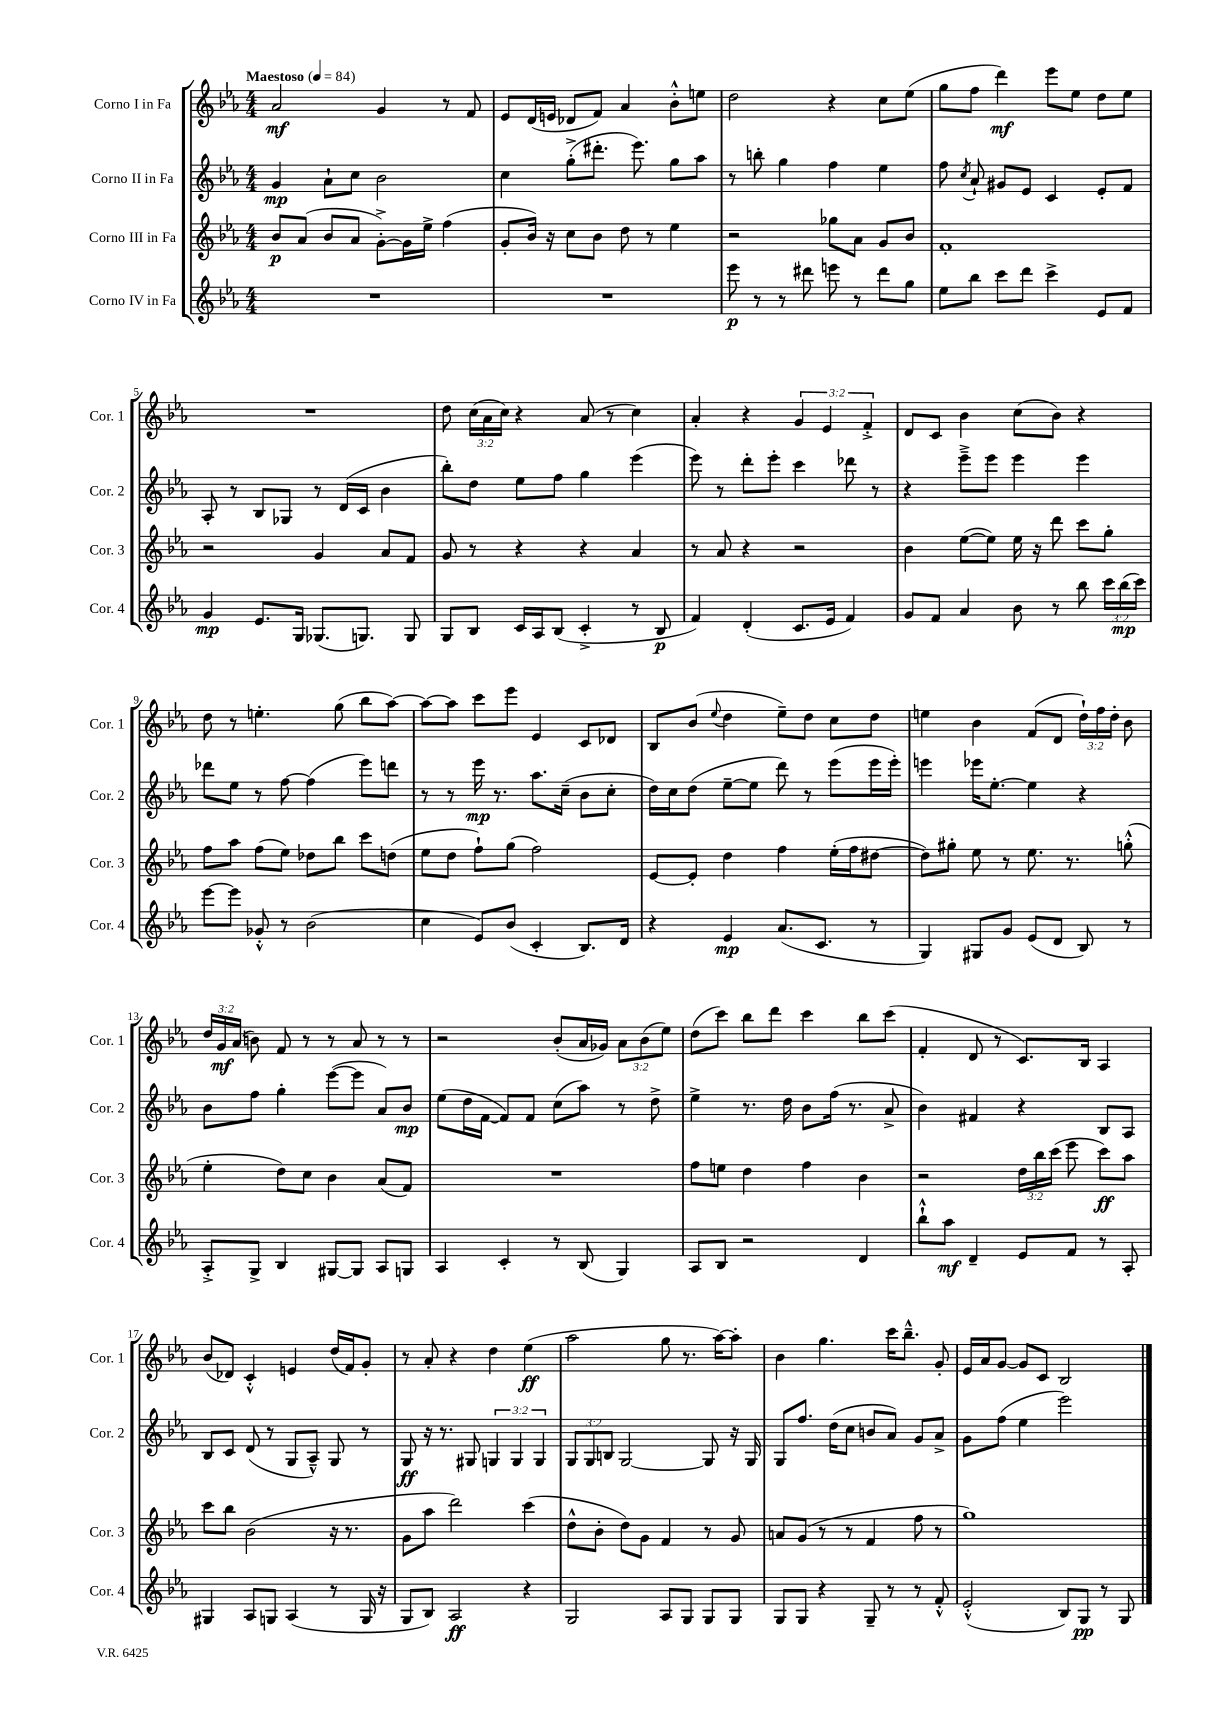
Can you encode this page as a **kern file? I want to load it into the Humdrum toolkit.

**kern	**dynam	**kern	**dynam	**kern	**dynam	**kern	**dynam
*part4	*part4	*part3	*part3	*part2	*part2	*part1	*part1
*staff4	*staff4	*staff3	*staff3	*staff2	*staff2	*staff1	*staff1
*I"Corno IV in Fa	*	*I"Corno III in Fa	*	*I"Corno II in Fa	*	*I"Corno I in Fa	*
*I'Cor. 4	*	*I'Cor. 3	*	*I'Cor. 2	*	*I'Cor. 1	*
*clefG2	*	*clefG2	*	*clefG2	*	*clefG2	*
*k[b-e-a-]	*	*k[b-e-a-]	*	*k[b-e-a-]	*	*k[b-e-a-]	*
*M4/4	*	*M4/4	*	*M4/4	*	*M4/4	*
*MM84	*	*MM84	*	*MM84	*	*MM84	*
=1	=1	=1	=1	=1	=1	=1	=1
!	!	!	!	!	!	!LO:TX:a:B:t=Maestoso	!
1r	.	8b-/L	p	4g/	mp	2a-/	mf
.	.	(8a-/J	.	.	.	.	.
.	.	8b-/L	.	8a-`\L	.	.	.
.	.	8a-/J	.	8cc\J	.	.	.
.	.	[8g'^\L)	.	2b-\	.	4g/	.
.	.	16g\L]	.	.	.	.	.
.	.	16ee-^\JJ	.	.	.	.	.
.	.	(4ff\	.	.	.	8r	.
.	.	.	.	.	.	8f/	.
=2	=2	=2	=2	=2	=2	=2	=2
1r	.	8g'/L	.	4cc\	.	8e-/L	.
.	.	16b-/Jk)	.	.	.	(16d/L	.
.	.	16r	.	.	.	16en/JJ	.
.	.	8cc\L	.	(8gg'^\L	.	8d-X/L	.
.	.	8b-\J	.	8.ddd#X'\J	.	8f/J)	.
.	.	8dd\	.	.	.	4a-/	.
.	.	.	.	8.eee-\)	.	.	.
.	.	8r	.	.	.	.	.
.	.	4ee-\	.	8gg\L	.	8b-'^^\L	.
.	.	.	.	8aa-\J	.	8een\J	.
=3	=3	=3	=3	=3	=3	=3	=3
8eee-\	p	2r	.	8r	.	2dd\	.
8r	.	.	.	8bbn'\	.	.	.
8r	.	.	.	4gg\	.	.	.
8ddd#X\	.	.	.	.	.	.	.
8eeen\	.	8gg-X\L	.	4ff\	.	4r	.
8r	.	8a-\J	.	.	.	.	.
8ddd#\L	.	8g/L	.	4ee-\	.	8cc\L	.
8gg\J	.	8b-/J	.	.	.	(8ee-\J	.
=4	=4	=4	=4	=4	=4	=4	=4
8ee-\L	.	1f'	.	8ff\	.	8gg\L	.
.	.	.	.	8qcc/	.	.	.
8bb-\J	.	.	.	8a-`/	.	8ff\J	.
8ccc\L	.	.	.	8g#X/L	.	4ddd\)	mf
8ddd\J	.	.	.	8e-/J	.	.	.
4ccc^\	.	.	.	4c/	.	8eee-\L	.
.	.	.	.	.	.	8ee-\J	.
8e-/L	.	.	.	8e-'/L	.	8dd\L	.
8f/J	.	.	.	8f/J	.	8ee-\J	.
!!LO:LB:g=z
=5	=5	=5	=5	=5	=5	=5	=5
4g/	mp	2r	.	8A-'/	.	1r	.
.	.	.	.	8r	.	.	.
8.e-/L	.	.	.	8B-/L	.	.	.
.	.	.	.	8G-X/J	.	.	.
16G/Jk	.	.	.	.	.	.	.
(8.G-X/L	.	4g/	.	8r	.	.	.
.	.	.	.	(16d/LL	.	.	.
8.Gn/J)	.	.	.	16c/JJ	.	.	.
.	.	8a-/L	.	4b-\	.	.	.
8G/	.	8f/J	.	.	.	.	.
=6	=6	=6	=6	=6	=6	=6	=6
8G/L	.	8g/	.	8bb-'\L)	.	8dd\	.
8B-/J	.	8r	.	8dd\J	.	(24cc\LL	.
.	.	.	.	.	.	24a-\	.
.	.	.	.	.	.	24cc\JJ)	.
16c/LL	.	4r	.	8ee-\L	.	4r	.
16A-/J	.	.	.	.	.	.	.
(8B-/J	.	.	.	8ff\J	.	.	.
4c'^/	.	4r	.	4gg\	.	(8a-/	.
.	.	.	.	.	.	8r	.
8r	.	4a-/	.	(4eee-\	.	4cc\)	.
8B-/	p	.	.	.	.	.	.
=7	=7	=7	=7	=7	=7	=7	=7
4f/)	.	8r	.	8eee-\)	.	4a-'/	.
.	.	8a-/	.	8r	.	.	.
(4d'/	.	4r	.	8ddd'\L	.	4r	.
.	.	.	.	8eee-'\J	.	.	.
8.c/L	.	2r	.	4ccc\	.	6g/	.
.	.	.	.	.	.	6e-/	.
16e-/Jk	.	.	.	.	.	.	.
4f/)	.	.	.	8ddd-X\	.	.	.
.	.	.	.	.	.	6f'^/	.
.	.	.	.	8r	.	.	.
=8	=8	=8	=8	=8	=8	=8	=8
8g/L	.	4b-\	.	4r	.	8d/L	.
8f/J	.	.	.	.	.	8c/J	.
4a-/	.	([8ee-\L	.	8eee-~^\L	.	4b-\	.
.	.	8ee-\J])	.	8eee-\J	.	.	.
8b-\	.	16ee-\	.	4eee-\	.	(8cc\L	.
.	.	16r	.	.	.	.	.
8r	.	8ddd\	.	.	.	8b-\J)	.
8bb-\	.	8ccc\L	.	4eee-\	.	4r	.
24ccc\LL	.	8gg'\J	.	.	.	.	.
(24bb-\	mp	.	.	.	.	.	.
24ccc\JJ)	.	.	.	.	.	.	.
!!LO:LB:g=z
=9	=9	=9	=9	=9	=9	=9	=9
[8eee-\L	.	8ff\L	.	8ddd-X\L	.	8dd\	.
8eee-\J]	.	8aa-\J	.	8ee-\J	.	8r	.
8g-X'^^/	.	(8ff\L	.	8r	.	4.een'\	.
8r	.	8ee-\J)	.	[8ff\	.	.	.
(2b-\	.	8dd-X\L	.	(4ff\]	.	.	.
.	.	8bb-\J	.	.	.	(8gg\	.
.	.	8ccc\L	.	8eee-\L)	.	8bb-\L	.
.	.	(8ddn\J	.	8dddn\J	.	[8aa-\J)	.
=10	=10	=10	=10	=10	=10	=10	=10
4cc\	.	8ee-\L	.	8r	.	8aa-\L_	.
.	.	8dd\J	.	8r	.	8aa-\J]	.
8e-/L)	.	8ff`\L)	.	16eee-\	mp	8ccc\L	.
.	.	.	.	8.r	.	.	.
(8b-/J	.	(8gg\J	.	.	.	8eee-\J	.
4c'/	.	2ff\)	.	8.aa-\L	.	4e-/	.
.	.	.	.	(16cc~\Jk	.	.	.
8.B-/L)	.	.	.	8b-\L	.	8c/L	.
.	.	.	.	8cc'\J	.	8d-X/J	.
16d/Jk	.	.	.	.	.	.	.
=11	=11	=11	=11	=11	=11	=11	=11
4r	.	[8e-/L	.	16dd\LL)	.	8B-/L	.
.	.	.	.	16cc\J	.	.	.
.	.	8e-'/J]	.	(8dd\J	.	(8b-/J	.
.	.	.	.	.	.	8qqee-/	.
4e-/	mp	4dd\	.	[8ee-~\L	.	4dd\	.
.	.	.	.	8ee-\J]	.	.	.
(8.a-/L	.	4ff\	.	8ddd\)	.	8ee-~\L)	.
.	.	.	.	8r	.	8dd\J	.
8.c/J	.	.	.	.	.	.	.
.	.	(16ee-'\LL	.	(8eee-\L	.	8cc\L	.
.	.	16ff\J	.	.	.	.	.
8r	.	[8dd#X\J	.	16eee-\L	.	8dd\J	.
.	.	.	.	16eee-'\JJ)	.	.	.
=12	=12	=12	=12	=12	=12	=12	=12
4G/)	.	8dd#\L])	.	4eeen\	.	4een\	.
.	.	8gg#X'\J	.	.	.	.	.
8G#X/L	.	8ee-\	.	16eee-X\KL	.	4b-\	.
.	.	.	.	[8.ee-'\J	.	.	.
8g/J	.	8r	.	.	.	.	.
(8e-/L	.	8.ee-\	.	4ee-\]	.	(8f/L	.
8d/J	.	.	.	.	.	8d/J	.
.	.	8.r	.	.	.	.	.
8B-/)	.	.	.	4r	.	24dd`\LL)	.
.	.	.	.	.	.	24ff\	.
.	.	.	.	.	.	24dd'\JJ	.
8r	.	(8ggn'^^\	.	.	.	8b-\	.
!!LO:LB:g=z
=13	=13	=13	=13	=13	=13	=13	=13
8A-'^/L	.	4ee-'\	.	8b-\L	.	24dd/LL	.
.	.	.	.	.	.	24g/	mf
.	.	.	.	.	.	(24a-/JJ	.
8G^/J	.	.	.	8ff\J	.	8bn\)	.
4B-/	.	8dd\L)	.	4gg'\	.	8f/	.
.	.	8cc\J	.	.	.	8r	.
[8G#X/L	.	4b-\	.	([8eee-\L	.	8r	.
8G#/J]	.	.	.	8eee-\J]	.	8a-/	.
8A-/L	.	(8a-/L	.	8a-/L)	.	8r	.
8Gn/J	.	8f/J)	.	8b-/J	mp	8r	.
=14	=14	=14	=14	=14	=14	=14	=14
4A-/	.	1r	.	(8ee-\L	.	2r	.
.	.	.	.	16dd\L	.	.	.
.	.	.	.	[16f\JJ	.	.	.
4c'/	.	.	.	8f/L])	.	.	.
.	.	.	.	8f/J	.	.	.
8r	.	.	.	(8cc\L	.	(8b-'/L	.
(8B-/	.	.	.	8aa-\J)	.	16a-/L	.
.	.	.	.	.	.	16g-X/JJ)	.
4G/)	.	.	.	8r	.	12a-\L	.
.	.	.	.	.	.	(12b-\	.
.	.	.	.	8dd^\	.	.	.
.	.	.	.	.	.	12ee-\J)	.
=15	=15	=15	=15	=15	=15	=15	=15
8A-/L	.	8ff\L	.	4ee-^\	.	(8dd\L	.
8B-/J	.	8een\J	.	.	.	8ccc\J)	.
2r	.	4dd\	.	8.r	.	8bb-\L	.
.	.	.	.	.	.	8ddd\J	.
.	.	.	.	16dd\	.	.	.
.	.	4ff\	.	8b-\L	.	4ccc\	.
.	.	.	.	(16ff\Jk	.	.	.
.	.	.	.	8.r	.	.	.
4d/	.	4b-\	.	.	.	8bb-\L	.
.	.	.	.	8a-^/	.	(8ccc\J	.
=16	=16	=16	=16	=16	=16	=16	=16
8bb-`^^\L	.	2r	.	4b-\)	.	4f'/	.
8aa-\J	mf	.	.	.	.	.	.
4d~/	.	.	.	4f#X/	.	8d/	.
.	.	.	.	.	.	8r	.
8e-/L	.	24dd\LL	.	4r	.	8.c/L)	.
.	.	24bb-\	.	.	.	.	.
.	.	(24ccc\JJ	.	.	.	.	.
8f/J	.	8eee-\	.	.	.	.	.
.	.	.	.	.	.	16B-/Jk	.
8r	.	8ccc\L)	ff	8B-/L	.	4A-/	.
8A-'/	.	8aa-\J	.	8A-/J	.	.	.
!!LO:LB:g=z
=17	=17	=17	=17	=17	=17	=17	=17
4G#X/	.	8ccc\L	.	8B-/L	.	(8b-/L	.
.	.	8bb-\J	.	8c/J	.	8d-X/J)	.
8A-/L	.	(2b-\	.	(8d/	.	4c'^^/	.
8Gn/J	.	.	.	8r	.	.	.
(4A-/	.	.	.	8G/L	.	4en/	.
.	.	.	.	8A-~^^/J)	.	.	.
8r	.	16r	.	8G/	.	(16dd/LL	.
.	.	8.r	.	.	.	16f/J)	.
16G/	.	.	.	8r	.	8g'/J	.
16r	.	.	.	.	.	.	.
=18	=18	=18	=18	=18	=18	=18	=18
8G/L	.	8g\L	.	8G/	ff	8r	.
8B-/J)	.	8aa-\J	.	16r	.	8a-'/	.
.	.	.	.	8.r	.	.	.
2A-/	ff	2ddd\)	.	.	.	4r	.
.	.	.	.	8G#X/	.	.	.
.	.	.	.	6Gn/	.	4dd\	.
.	.	.	.	6G/	.	.	.
4r	.	(4ccc\	.	.	.	(4ee-\	ff
.	.	.	.	6G/	.	.	.
=19	=19	=19	=19	=19	=19	=19	=19
2G/	.	8dd^^\L	.	12G/L	.	2aa-\	.
.	.	.	.	12G/	.	.	.
.	.	8b-'\J	.	.	.	.	.
.	.	.	.	12Bn/J	.	.	.
.	.	8dd\L)	.	[2G/	.	.	.
.	.	8g\J	.	.	.	.	.
8A-/L	.	4f/	.	.	.	8gg\	.
8G/J	.	.	.	.	.	8.r	.
8G/L	.	8r	.	8G/]	.	.	.
.	.	.	.	.	.	[16aa-\KL)	.
8G/J	.	8g/	.	16r	.	8aa-'\J]	.
.	.	.	.	16G/	.	.	.
=20	=20	=20	=20	=20	=20	=20	=20
8G/L	.	8an/L	.	8G/L	.	4b-\	.
8G/J	.	(8g/J	.	8.ff/J	.	.	.
4r	.	8r	.	.	.	4.gg\	.
.	.	.	.	(16dd\KL	.	.	.
.	.	8r	.	8cc\J	.	.	.
8G~/	.	4f/	.	8bn/L	.	.	.
8r	.	.	.	8a-/J)	.	16ccc\KL	.
.	.	.	.	.	.	8.bb-~^^\J	.
8r	.	8ff\	.	8g/L	.	.	.
8f'^^/	.	8r	.	8a-^/J	.	8g'/	.
=21	=21	=21	=21	=21	=21	=21	=21
(2e-'^^/	.	1gg)	.	8g\L	.	16e-/LL	.
.	.	.	.	.	.	16a-/J	.
.	.	.	.	(8ff\J	.	[8g/J	.
.	.	.	.	4ee-\	.	8g/L]	.
.	.	.	.	.	.	8c/J	.
8B-/L)	.	.	.	2eee-\)	.	2B-/	.
8G/J	pp	.	.	.	.	.	.
8r	.	.	.	.	.	.	.
8G/	.	.	.	.	.	.	.
==	==	==	==	==	==	==	==
*-	*-	*-	*-	*-	*-	*-	*-
